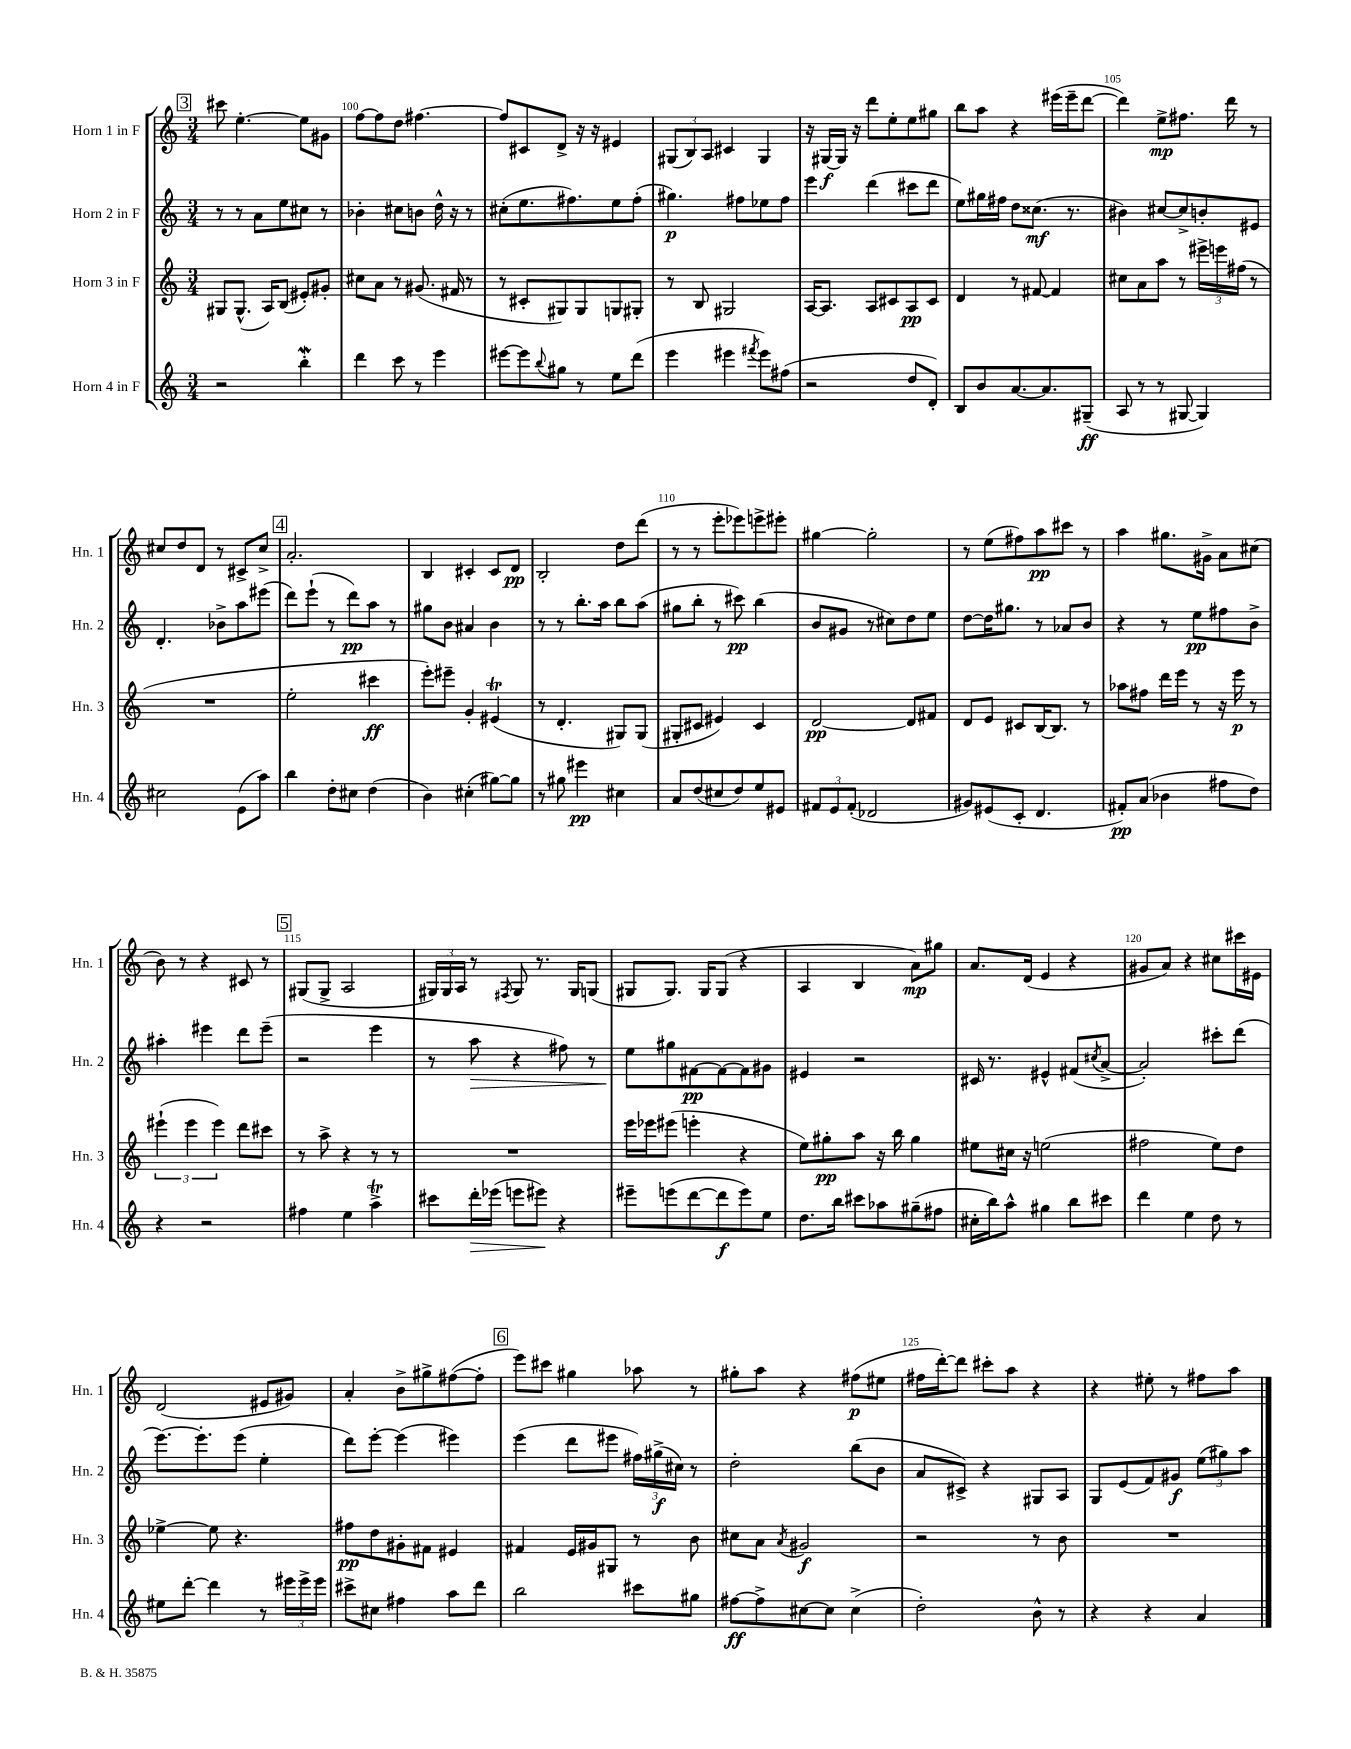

**kern	**kern	**kern	**kern
*staff4	*staff3	*staff2	*staff1
*clefG2	*clefG2	*clefG2	*clefG2
*k[]	*k[]	*k[]	*k[]
*M3/4	*M3/4	*M3/4	*M3/4
2r	8G#	8r	8ccc#
.	(8.G#^^	8r	[4.ee'
.	.	8a	.
.	16A)	.	.
.	(8B	8ee	.
4bb'	8e#')	8cc#	8ee]
.	8g#'	8r	8g#
=	=	=	=
4ddd	8cc#	4b-'	[8ff
.	8a	.	8ff]
8ccc	8r	8cc#	8dd
8r	(8.g#	8b	[4.ff#
4eee	.	16dd^^	.
.	16f#	16r	.
.	8r	8r	.
=	=	=	=
[8eee#	8r	(8cc#'	8ff#]
8eee#]	8c#'	8.ee	8c#
8qqbb	.	.	.
8gg#	8G#)	.	8d^
.	.	8.ff#)	.
8r	8G#	.	16r
.	.	.	16r
8ee	8G	8ee	4e#
(8ddd	8G#'	(8ff#'	.
=	=	=	=
4eee	8r	4.gg#)	(12G#
.	.	.	12B)
.	8B	.	.
.	.	.	12A
4eee#	2G#	.	4c#
.	.	8ff#	.
8qfff#	.	.	.
8eee#)	.	8ee-	4G#
(8ff#	.	8ff#	.
=	=	=	=
2r	[16A	4eee	16r
.	8.A]	.	[16G#
.	.	.	16G#]
.	.	.	16r
.	8A	(4ddd	8ddd
.	8c#	.	8ee'
8dd	8A	8ccc#	8ee
8d')	8c#	8ddd	8gg#
=	=	=	=
8B	4d	8ee)	8bb
8b	.	16gg#	8aa
.	.	16ff#	.
[8.a	8r	8dd	4r
.	[8f#	(8.cc##	.
8.a]	.	.	.
.	4f#]	.	(16eee#
.	.	8.r	16eee#~
(8G#~	.	.	[8ddd
=	=	=	=
8A	8cc#	4b#)	4ddd])
8r	8a	.	.
8r	8aa	[8cc#	8ee^
[8G#	8r	8cc#^]	8.ff#
4G#])	24eee#^	8b'	.
.	24eee	.	.
.	.	.	16ddd
.	(24ff#	.	.
.	8r	8e#	8r
=	=	=	=
2cc#	2.r	4.d'	8cc#
.	.	.	8dd
.	.	.	8d
.	.	8b-^	8r
(8e	.	8aa	8c#^
8aa)	.	(8eee#	8cc#^
=	=	=	=
4bb	2ee'	8ddd)	2.a'
.	.	(8eee`	.
8dd'	.	8r	.
8cc#	.	8ddd)	.
(4dd	4ccc#	8aa	.
.	.	8r	.
=	=	=	=
4b)	8eee')	8gg#	4B
.	8eee#~	8b	.
(4cc#'	4g'	4a#	4c#'
[8gg#)	(4e#	4b	8c#
8gg#]	.	.	8d
=	=	=	=
8r	8r	8r	2B'
8gg#	4.d'	8r	.
4eee#	.	8.bb'	.
.	.	16aa	.
4cc#	8G#)	8bb	8dd
.	(8G#	(8aa	(8ddd
=	=	=	=
8a	8G#'	8gg#	8r
(8dd	8c#	8bb'	8r
8cc#	4e#)	8r	8eee'
8dd)	.	8ccc#)	8eee-)
8ee	4c#	(4bb	8eee^
8e#	.	.	8eee#'
=	=	=	=
12f#	[2d	8b	[4gg#
12e	.	.	.
.	.	8g#	.
(12f#'	.	.	.
2d-	.	8r	2gg#']
.	.	8cc#)	.
.	8d]	8dd	.
.	8f#	8ee	.
=	=	=	=
8g#)	8d	[8dd	8r
(8e#	8e	16dd]	(8ee
.	.	8.gg#	.
8c'	8c#	.	8ff#)
4.d	[16B	8r	8aa
.	8.B]	.	.
.	.	8a-	8ccc#
.	8r	8b	8r
=	=	=	=
8f#')	8aa-	4r	4aa
(8a	8ff#	.	.
4b-	16ddd	8r	8.gg#
.	16eee	.	.
.	8r	8ee	.
.	.	.	16g#^
8ff#	16r	8ff#	8a
.	16eee	.	.
8dd)	8r	8b^	(8cc#
=	=	=	=
4r	(6eee#`	4aa#'	8b)
.	.	.	8r
.	6eee#	.	.
2r	.	4eee#	4r
.	6eee#)	.	.
.	8ddd	8ddd	8c#
.	8ccc#	(8eee#~	8r
=	=	=	=
4ff#	8r	2r	(8G#
.	8aa^	.	8G#^
4ee	4r	.	2A
4aa^	8r	4eee	.
.	8r	.	.
=	=	=	=
8ccc#	2.r	8r	24G#)
.	.	.	24G#
.	.	.	24A
16ddd'	.	8aa	8r
(16eee-	.	.	.
.	.	.	8qF#
8eee	.	4r	8G#
8eee#)	.	.	8.r
4r	.	8ff#)	.
.	.	.	16G#
.	.	8r	(8G
=	=	=	=
8eee#~	16eee	8ee	8G#
.	16eee-	.	.
(8eee	(8eee#	8gg#	8.G#)
[8ddd	4eee'	[8f#	.
.	.	.	16G#
8ddd]	.	8f#_	(8G#
8eee)	4r	8f#]	4r
8ee	.	8g#	.
=	=	=	=
8.dd	8ee)	4e#	4A
.	8gg#'	.	.
16bb	.	.	.
8ccc#	8aa	2r	4B
8aa-	16r	.	.
.	16bb	.	.
(8gg#~	4gg#	.	8a)
8ff#	.	.	8gg#
=	=	=	=
16cc#'	8ee#	16c#	8.a
16bb)	.	8.r	.
8aa^^	16cc#	.	.
.	16r	.	(16d
4gg#	(2ee	4e#^^	4e
8bb	.	(8f#	4r
.	.	8qcc#	.
8ccc#	.	[8a^	.
=	=	=	=
4ddd	2ff#	2a'])	8g#
.	.	.	8a)
4ee	.	.	4r
8dd	8ee)	8ccc#'	8cc#
8r	8dd	(8ddd	16ccc#
.	.	.	16e#
=	=	=	=
8ee#	[4ee-^	[8.eee)	(2d
[8ddd'	.	.	.
.	.	8.eee']	.
4ddd]	8ee-]	.	.
.	4.r	(8eee	.
8r	.	4ee'	8e#
24eee#	.	.	8g#)
24eee#^	.	.	.
24eee#	.	.	.
=	=	=	=
8ccc#^	8ff#	8ddd)	4a'
8cc#	8dd	[8eee'	.
4ff#	8g#'	(4eee]	8b^
.	8f#	.	8gg#^
8aa	4e#	4eee#)	([8ff#
8ddd	.	.	8ff#']
=	=	=	=
2bb	4f#	(4eee	8eee)
.	.	.	8ccc#
.	16e	8ddd	4gg#
.	16g#	.	.
.	8G#	8eee#	.
8ccc#	8r	24ff#)	8aa-
.	.	(24gg#^	.
.	.	24cc#)	.
8gg#	8b	8r	8r
=	=	=	=
[8ff#	8cc#	2dd'	8gg#'
8ff#^]	8a	.	8aa
.	8qa	.	.
[8cc#	2g#	.	4r
8cc#]	.	.	.
(4cc#^	.	(8bb	(8ff#
.	.	8b	8ee#
=	=	=	=
2dd')	2r	8a	16ff#
.	.	.	[16ddd')
.	.	8c#^)	8ddd]
.	.	4r	8ccc#'
.	.	.	8aa
8b^^	8r	8G#	4r
8r	8b	8A	.
=	=	=	=
4r	2.r	8G	4r
.	.	(8e	.
4r	.	8f)	8ee#'
.	.	8g#	8r
4a	.	(12ee	8ff#
.	.	12gg#)	.
.	.	.	8aa
.	.	12aa	.
==	==	==	==
*-	*-	*-	*-
